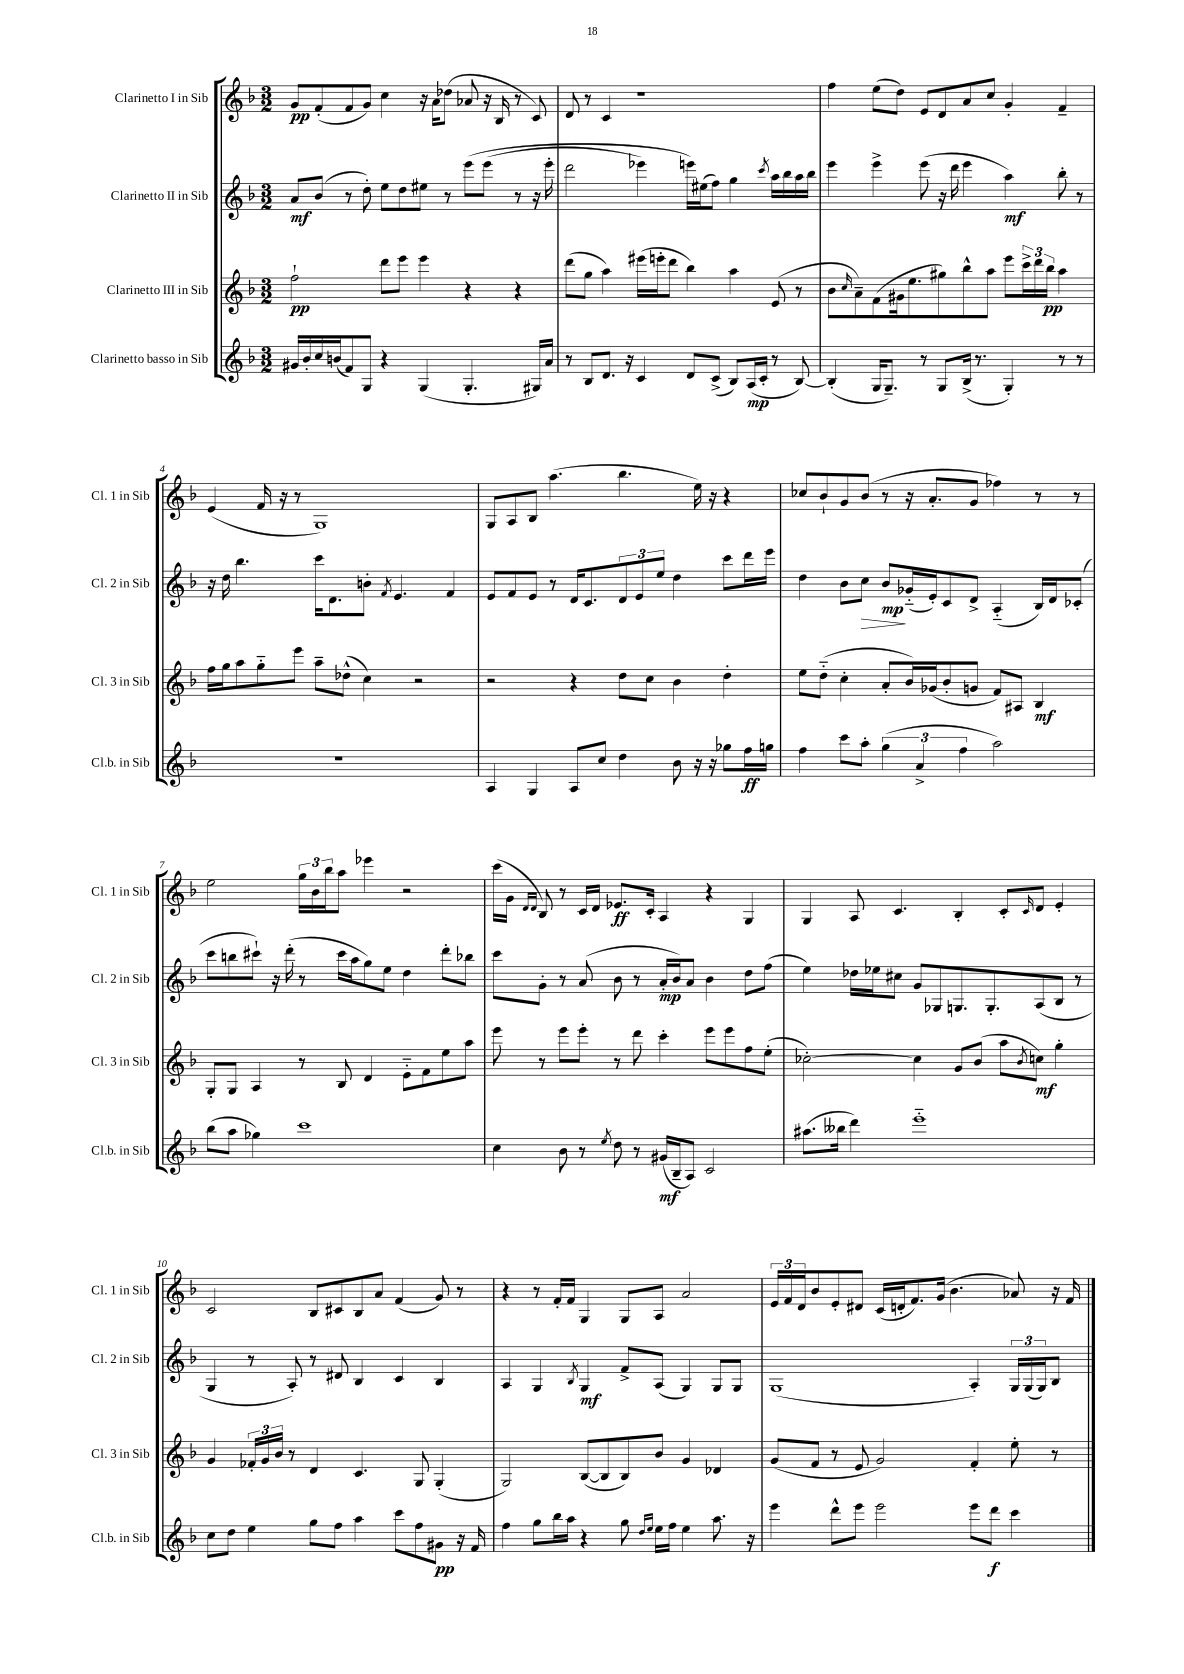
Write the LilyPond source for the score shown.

<<
\new StaffGroup <<
\new Staff = "s0" \with { instrumentName = "Clarinetto I in Sib" shortInstrumentName = "Cl. 1 in Sib" } {
    \clef treble \key f \major \numericTimeSignature \time 3/2
    g'8\pp f'8-.( f'8 g'8) c''4 r16 a'16 des''8( aes'8 r16 bes16 r8 c'8) |
    d'8 r8 c'4 r1 |
    f''4 e''8( d''8) e'8 d'8 a'8 c''8 g'4-. f'4-- |
    e'4( f'16 r16 r8 g1) |
    g8 a8 bes8 a''4.( bes''4. e''16) r16 r4 |
    ces''8 bes'8-! g'8 bes'8( r8 r16 a'8.-. g'8 fes''4) r8 r8 |
    e''2 \tuplet 3/2 { g''16 bes'16 bes''16 } a''8 ees'''4 r2 |
    c'''16( g'16 \grace { d'16 d'16 } bes8) r8 c'16 d'16 ees'8.\ff c'16-. a4 r4 g4 |
    g4 a8 c'4. bes4-. c'8-. \grace { c'16 } d'8 e'4-. |
    c'2 bes8 cis'8 bes8 a'8 f'4( g'8) r8 |
    r4 r8 f'16-. f'16 g4 g8 a8 a'2 |
    \tuplet 3/2 { e'16 f'16 d'16 } bes'8 e'8-. dis'8 c'16( d'16-. f'8.) g'16( bes'4. aes'8) r16 f'16 \bar "|." |
}
\new Staff = "s1" \with { instrumentName = "Clarinetto II in Sib" shortInstrumentName = "Cl. 2 in Sib" } {
    \clef treble \key f \major \numericTimeSignature \time 3/2
    a'8\mf bes'8( r8 d''8-.) e''8 d''8 eis''8 r8 e'''8\( e'''8( r8 r16 e'''16-. |
    d'''2 ees'''4) e'''16\) eis''16( f''8) g''4 \acciaccatura { c'''8 } a''16 bes''16 a''16 bes''16 |
    e'''4 e'''4-> e'''8( r16 d'''16 e'''4 a''4\mf) bes''8-. r8 |
    r16 d''16 bes''4. c'''16 d'8. b'8-. \acciaccatura { f'8 } e'4. f'4 |
    e'8 f'8 e'8 r8 d'16 c'8. \tuplet 3/2 { d'8 e'8 e''8 } d''4 c'''8 d'''16 e'''16 |
    d''4 bes'8 c''8\> bes'8\mp\! ges'16-_( e'16-.) c'8 d'8-> a4-_( bes16) d'16 ces'8-.( |
    c'''8 b''8 cis'''8-!) r16 d'''16-.( r8 cis'''16 a''16 g''8) e''8 d''4 d'''8-. bes''8 |
    c'''8 g'8-. r8 a'8( bes'8 r8 a'16-.\mp bes'16) a'8 bes'4 d''8 f''8( |
    e''4) des''16 ees''16 cis''8 g'8 ges8 g8. g8.-. a8( bes8 r8 |
    g4 r8 a8-.) r8 dis'8 bes4 c'4 bes4 |
    a4 g4 \acciaccatura { bes8 } g4\mf f'8-> a8( g4) g8 g8 |
    g1( a4-.) \tuplet 3/2 { g16 g16( g16) } bes8 \bar "|." |
}
\new Staff = "s2" \with { instrumentName = "Clarinetto III in Sib" shortInstrumentName = "Cl. 3 in Sib" } {
    \clef treble \key f \major \numericTimeSignature \time 3/2
    f''2-!\pp d'''8 e'''8 e'''4 r4 r4 |
    d'''8( g''8 a''4) eis'''16( e'''16-. d'''8 bes''4) a''4 e'8( r8 |
    bes'8 \grace { c''16 } a'8--) f'8( gis'16 e''8. gis''8) bes''8-^ a''8 e'''8 \tuplet 3/2 { c'''16-> d'''16 bes''16\pp } a''4 |
    f''16 g''16 a''8 g''8-_ e'''8 a''8-- des''8-^( c''4) r2 |
    r2 r4 d''8 c''8 bes'4 d''4-. |
    e''8 d''8-_( c''4-. a'8-. bes'16) ges'16( bes'8-. g'8 f'8) ais8 bes4\mf |
    g8-. g8 a4 r8 bes8 d'4 e'8-_ f'8 e''8 a''8 |
    e'''8 r8 e'''8 e'''8-. r8 d'''8 c'''4-. e'''8 e'''8 f''8 e''8-.( |
    ces''2~-.) ces''4 g'8 bes'8( a''8 \acciaccatura { bes'8 } c''8\mf) g''4-. |
    g'4 \tuplet 3/2 { fes'16-. g'16 bes'16 } r8 d'4 c'4. g8 g4-.( |
    g2) bes8~( bes8 bes8) bes'8 g'4 des'4 |
    g'8( f'8 r8 e'8 g'2) f'4-. e''8-. r8 \bar "|." |
}
\new Staff = "s3" \with { instrumentName = "Clarinetto basso in Sib" shortInstrumentName = "Cl.b. in Sib" } {
    \clef treble \key f \major \numericTimeSignature \time 3/2
    gis'16 bes'16-. c''16 b'16( f'8) g8 r4 g4( g4.-. gis16) a'16 |
    r8 bes8 d'8. r16 c'4 d'8 c'8->( bes8) a16\mp( c'16-. r8 bes8~) |
    bes4-.( g16 g8.--) r8 g8 bes16->( r8. g4-.) r8 r8 |
    R1. |
    a4 g4 a8 c''8 d''4 bes'8 r16 r16 ges''8 f''16\ff g''16 |
    f''4 c'''8 a''8-. \tuplet 3/2 { g''4( a'4-> f''4 } a''2) |
    bes''8( a''8 ges''4) c'''1 |
    c''4 bes'8 r8 \acciaccatura { e''8 } d''8 r8 gis'16\mf( bes16-- a8) c'2 |
    ais''8.( beses''16 d'''4) e'''1-_ |
    c''8 d''8 e''4 g''8 f''8 a''4 c'''8 f''8 gis'8\pp r16 f'16 |
    f''4 g''8 bes''16 a''16 r4 g''8 \grace { d''16 e''16 } e''16 f''16 e''4 a''8. r16 |
    e'''4 d'''8-^ e'''8 e'''2 e'''8 d'''8\f c'''4 \bar "|." |
}
>>
>>
